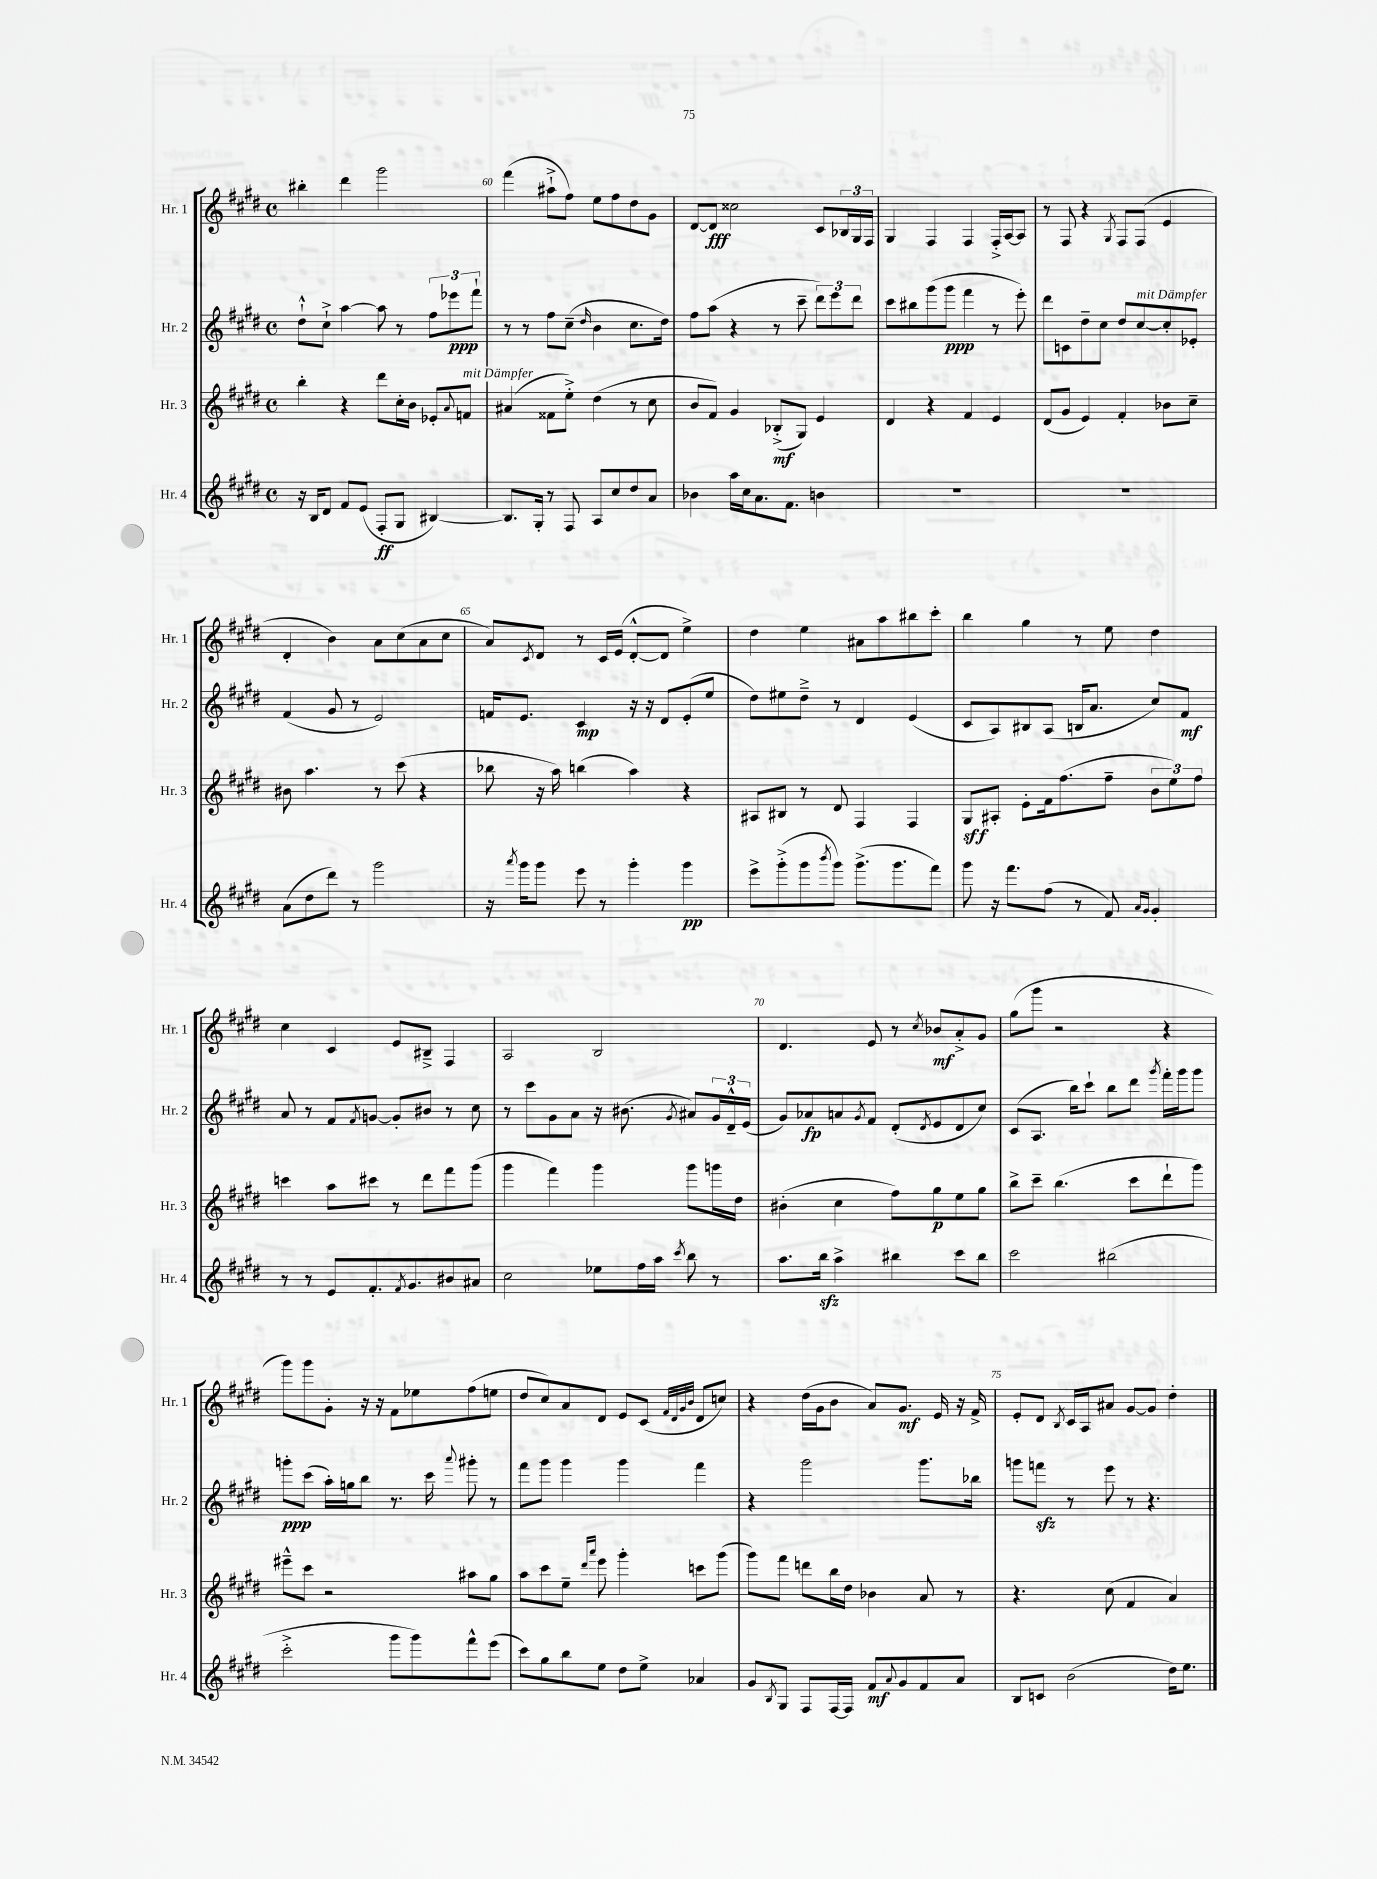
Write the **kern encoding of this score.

**kern	**dynam	**kern	**dynam	**kern	**dynam	**kern	**dynam
*part4	*part4	*part3	*part3	*part2	*part2	*part1	*part1
*staff4	*staff4	*staff3	*staff3	*staff2	*staff2	*staff1	*staff1
*I"Hr. 4	*	*I"Hr. 3	*	*I"Hr. 2	*	*I"Hr. 1	*
*I'Hr. 4	*	*I'Hr. 3	*	*I'Hr. 2	*	*I'Hr. 1	*
*clefG2	*	*clefG2	*	*clefG2	*	*clefG2	*
*k[f#c#g#d#]	*	*k[f#c#g#d#]	*	*k[f#c#g#d#]	*	*k[f#c#g#d#]	*
*M4/4	*	*M4/4	*	*M4/4	*	*M4/4	*
*met(c)	*	*met(c)	*	*met(c)	*	*met(c)	*
=59	=59	=59	=59	=59	=59	=59	=59
16r	.	4bb'\	.	8dd#`^^\L	.	4bb#X'\	.
16B/KL	.	.	.	.	.	.	.
8d#/J	.	.	.	8cc#`^\J	.	.	.
8f#/L	.	4r	.	[4aa\	.	4ddd#\	.
(8e/J	.	.	.	.	.	.	.
8F#'/L	ff	8ddd#\L	.	8aa\]	.	2ggg#\	.
8G#/J	.	16cc#'\L	.	8r	.	.	.
.	.	16b\JJ	.	.	.	.	.
[4B#X/)	.	8e-X'/L	.	12ff#\L	.	.	.
.	.	.	.	12eee-X\	ppp	.	.
.	.	8qqa/	.	.	.	.	.
!	!	!LO:TX:a:i:t=mit Dämpfer	!	!	!	!	!
.	.	8fn/J	.	.	.	.	.
.	.	.	.	12fff#`\J	.	.	.
=60	=60	=60	=60	=60	=60	=60	=60
8.B#/L]	.	(4a#X/	.	8r	.	(4fff#\	.
.	.	.	.	8r	.	.	.
16G#'/Jk	.	.	.	.	.	.	.
8r	.	8f##X\L	.	8ff#\L	.	8aa#X`^\L	.
8F#/	.	8ee'^\J)	.	(8cc#~\J	.	8ff#\J)	.
.	.	.	.	16qqdd#/	.	.	.
8A/L	.	(4dd#\	.	4b\	.	8ee\L	.
8cc#/	.	.	.	.	.	8ff#\	.
8dd#/	.	8r	.	8.cc#\L	.	8dd#\	.
8a/J	.	8cc#\	.	.	.	8g#\J	.
.	.	.	.	16dd#\Jk)	.	.	.
=61	=61	=61	=61	=61	=61	=61	=61
4b-X\	.	8b/L	.	8ff#\L	.	[8d#/L	.
.	.	8f#/J)	.	(8aa\J	.	8d#/J]	fff
16aa\LL	.	4g#/	.	4r	.	2cc##X\	.
16cc#\J	.	.	.	.	.	.	.
8.a\	.	.	.	.	.	.	.
.	.	(8B-X'^/L	mf	8r	.	.	.
8.f#\J	.	.	.	.	.	.	.
.	.	8G#/J)	.	8ccc#~\	.	.	.
4bn\	.	4e/	.	12ddd#\L)	.	8c#/L	.
.	.	.	.	12eee\	.	.	.
.	.	.	.	.	.	24B-X/L	.
.	.	.	.	12ddd#\J	.	24G#/	.
.	.	.	.	.	.	24F#/JJ	.
=62	=62	=62	=62	=62	=62	=62	=62
1r	.	4d#/	.	8ccc#\L	.	4G#/	.
.	.	.	.	8bb#X\	.	.	.
.	.	4r	.	(8ggg#\	.	4F#/	.
.	.	.	.	8ggg#\J	ppp	.	.
.	.	4f#/	.	4fff#\	.	4F#/	.
.	.	4e/	.	8r	.	16F#'^/LL	.
.	.	.	.	.	.	[16A/J	.
.	.	.	.	8eee'\)	.	8A/J]	.
=63	=63	=63	=63	=63	=63	=63	=63
1r	.	(8d#/L	.	8ddd#\L	.	8r	.
.	.	8g#/J	.	8cn\	.	8F#/	.
.	.	4e/)	.	8dd#~\	.	4r	.
.	.	.	.	8cc#\J	.	.	.
.	.	.	.	.	.	8qG#/	.
.	.	4f#'/	.	8dd#/L	.	8F#/L	.
!	!	!	!	!LO:TX:a:i:t=mit Dämpfer	!	!	!
.	.	.	.	[8cc#/	.	(8F#/J	.
.	.	8b-X\L	.	8cc#'/]	.	4e/	.
.	.	8cc#~\J	.	8e-X'/J	.	.	.
!!LO:LB:g=z
=64	=64	=64	=64	=64	=64	=64	=64
(8a\L	.	8b#X\	.	(4f#/	.	4d#'/	.
8dd#\	.	4.aa\	.	.	.	.	.
8ddd#\J)	.	.	.	8g#/	.	4b\)	.
8r	.	.	.	8r	.	.	.
2ggg#\	.	8r	.	2e/)	.	8a\L	.
.	.	(8ccc#\	.	.	.	(8cc#\	.
.	.	4r	.	.	.	8a\	.
.	.	.	.	.	.	8cc#\J	.
=65	=65	=65	=65	=65	=65	=65	=65
16r	.	8bb-X\	.	16fn/KL	.	8a/L)	.
8qaaa/	.	.	.	.	.	.	.
16ggg#\KL	.	.	.	8.e/J	.	.	.
.	.	.	.	.	.	8qc#/	.
8ggg#\J	.	16r	.	.	.	8d#/J	.
.	.	16aa\)	.	.	.	.	.
8eee\	.	(4bbn\	.	4c#/	mp	8r	.
8r	.	.	.	.	.	16c#/LL	.
.	.	.	.	.	.	(16e/JJ	.
4ggg#'\	.	4aa\)	.	16r	.	[8d#'^^/L	.
.	.	.	.	16r	.	.	.
.	.	.	.	8d#/L	.	8d#/J]	.
4ggg#\	pp	4r	.	(8e'/	.	4ee^\)	.
.	.	.	.	8ee/J	.	.	.
=66	=66	=66	=66	=66	=66	=66	=66
8eee^\L	.	8A#X/L	.	8dd#\L)	.	4dd#\	.
(8ggg#'^\	.	8B#X/J	.	8ee#X\	.	.	.
8ggg#\	.	8r	.	8dd#~^\J	.	4ee\	.
8qbbb/	.	.	.	.	.	.	.
8ggg#\J)	.	8d#/	.	8r	.	.	.
(8.ggg#^\L	.	4F#/	.	4d#/	.	8a#X\L	.
.	.	.	.	.	.	8aa\	.
8.ggg#\	.	.	.	.	.	.	.
.	.	4F#/	.	(4e/	.	8bb#X\	.
8fff#\J)	.	.	.	.	.	8ccc#'\J	.
=67	=67	=67	=67	=67	=67	=67	=67
8ggg#\	.	8G#/L	sff	8c#/L	.	4bb\	.
16r	.	8A#X'/J	.	8A/)	.	.	.
8.fff#\L	.	.	.	.	.	.	.
.	.	8e'\L	.	8B#X/	.	4gg#\	.
(8ff#\J	.	16f#\k	.	(8A/J	.	.	.
.	.	(8.ff#\	.	.	.	.	.
8r	.	.	.	16Bn/KL	.	8r	.
.	.	.	.	8.a/J	.	.	.
8f#/)	.	8ff#~\J	.	.	.	8ee\	.
16qqa/LL	.	.	.	.	.	.	.
16qqg#/JJ	.	.	.	.	.	.	.
4g#'/	.	12b\L	.	8cc#/L)	.	4dd#\	.
.	.	12ee\)	.	.	.	.	.
.	.	.	.	8f#/J	mf	.	.
.	.	12ff#\J	.	.	.	.	.
!!LO:LB:g=z
=68	=68	=68	=68	=68	=68	=68	=68
8r	.	4cccn\	.	8a/	.	4cc#\	.
8r	.	.	.	8r	.	.	.
8e/L	.	8aa\L	.	8f#/L	.	4c#/	.
.	.	.	.	8qf#/	.	.	.
8.f#'/	.	8ccc#X\J	.	[8gn/J	.	.	.
.	.	8r	.	8g'/L]	.	8e/L	.
8qf#/	.	.	.	.	.	.	.
8.g#/	.	.	.	.	.	.	.
.	.	8ddd#\L	.	8b#X/J	.	8B#X~^/J	.
8b#X/	.	8fff#\	.	8r	.	4F#/	.
8a#X/J	.	(8ggg#\J	.	8cc#\	.	.	.
=69	=69	=69	=69	=69	=69	=69	=69
2cc#\	.	4ggg#\	.	8r	.	2A/	.
.	.	.	.	8ccc#\L	.	.	.
.	.	4fff#\)	.	8g#\	.	.	.
.	.	.	.	8a\J	.	.	.
8ee-X\L	.	4ggg#\	.	16r	.	2B/	.
.	.	.	.	(8.b#X\	.	.	.
16ff#\L	.	.	.	.	.	.	.
16aa\JJ	.	.	.	.	.	.	.
8qccc#/	.	.	.	8qg#/	.	.	.
8bb\	.	8ggg#\L	.	8a#X/L)	.	.	.
8r	.	16gggn\L	.	24g#/L	.	.	.
.	.	.	.	24d#~^^/	.	.	.
.	.	16dd#\JJ	.	.	.	.	.
.	.	.	.	(24e/JJ	.	.	.
=70	=70	=70	=70	=70	=70	=70	=70
8.aa\L	.	(4b#X'\	.	8g#/L)	.	4.d#/	.
.	.	.	.	8a-X/	fp	.	.
16bbzz\Jk	.	.	.	.	.	.	.
4aa^\	.	4cc#\	.	8an/	.	.	.
.	.	.	.	8qg#/	.	.	.
.	.	.	.	8f#/J	.	8e/	.
4bb#X\	.	8ff#\L)	.	(8d#'/L	.	8r	.
.	.	.	.	8qd#/	.	8qcc#/	.
.	.	8gg#\	p	8e/	.	8b-X/L	mf
8ccc#\L	.	8ee\	.	8d#/	.	8a'^/	.
8bb#\J	.	8gg#\J	.	8cc#/J)	.	8g#/J	.
=71	=71	=71	=71	=71	=71	=71	=71
2ccc#\	.	8bb^\L	.	(8c#/L	.	(8gg#\L	.
.	.	8ccc#~\J	.	8.A/J	.	8ggg#\J	.
.	.	(4.bb\	.	.	.	2r	.
.	.	.	.	16bb\KL)	.	.	.
.	.	.	.	8ccc#`\J	.	.	.
(2bb#X\	.	.	.	8bb\L	.	.	.
.	.	8ccc#\L	.	8ddd#\J	.	.	.
.	.	.	.	8qggg#/	.	.	.
.	.	8ddd#`\	.	16fff#'\LL	.	4r	.
.	.	.	.	16ggg#\J	.	.	.
.	.	8ggg#\J)	.	8ggg#\J	.	.	.
!!LO:LB:g=z
=72	=72	=72	=72	=72	=72	=72	=72
2ccc#'^\	.	8eee#X~^^\L	.	8gggn'\L	ppp	8ggg#\L)	.
.	.	8ccc#\J	.	(8ccc#\J	.	8ggg#\	.
.	.	2r	.	16aa'\LL)	.	8g#'\J	.
.	.	.	.	16ggn\J	.	.	.
.	.	.	.	8bb\J	.	16r	.
.	.	.	.	.	.	16r	.
8ggg#\L	.	.	.	8.r	.	8f#\L	.
8ggg#\)	.	.	.	.	.	8ee-X\	.
.	.	.	.	16ccc#\	.	.	.
.	.	.	.	8qqaaa/	.	.	.
8fff#^^\	.	8aa#X\L	.	8ggg#X'\	.	(8ff#\	.
(8eee\J	.	8gg#\J	.	8r	.	8een\J	.
=73	=73	=73	=73	=73	=73	=73	=73
8ccc#\L)	.	8aa\L	.	8fff#\L	.	8dd#/L	.
8gg#\	.	8ccc#\	.	8ggg#\J	.	8cc#/)	.
8bb\	.	8ee~\J	.	4ggg#\	.	8a/	.
.	.	16qqddd#/LL	.	.	.	.	.
.	.	16qqaaa/JJ	.	.	.	.	.
8ee\J	.	8eee\	.	.	.	8d#/J	.
8dd#\L	.	4ggg#'\	.	4ggg#\	.	8e/L	.
8ee^\J	.	.	.	.	.	(8c#/J	.
.	.	.	.	.	.	32qqf#/LLL	.
.	.	.	.	.	.	32qqd#/	.
.	.	.	.	.	.	32qqg#/	.
.	.	.	.	.	.	32qqb/JJJ	.
4a-X/	.	8cccn\L	.	4fff#\	.	8d#/L	.
.	.	(8ggg#\J	.	.	.	8ccn/J)	.
=74	=74	=74	=74	=74	=74	=74	=74
8g#/L	.	8ggg#\L)	.	4r	.	4r	.
8qB/	.	.	.	.	.	.	.
8G#/J	.	8fff#\J	.	.	.	.	.
8F#/L	.	8dddn\L	.	2ggg#\	.	(16dd#\LL	.
.	.	.	.	.	.	16g#\J	.
[16F#/L	.	16bb\L	.	.	.	8b\J	.
16F#/JJ]	.	16dd#\JJ	.	.	.	.	.
8f#/L	mf	4b-X\	.	.	.	8a/L)	.
8qqa/	.	.	.	.	.	.	.
8g#/	.	.	.	.	.	8.g#/J	mf
8f#/	.	8a/	.	8.ggg#\L	.	.	.
.	.	.	.	.	.	16e/	.
8a/J	.	8r	.	.	.	16r	.
.	.	.	.	16bb-X\Jk	.	16f#^/	.
=75	=75	=75	=75	=75	=75	=75	=75
8B/L	.	4.r	.	8gggn\L	.	8e'/L	.
8cn/J	.	.	.	8fffnzz\J	.	8d#/J	.
.	.	.	.	.	.	8qB/	.
(2b\	.	.	.	8r	.	16c#/LL	.
.	.	.	.	.	.	16A/J	.
.	.	(8cc#\	.	8eee\	.	8a#X/J	.
.	.	4f#/	.	8r	.	[8g#/L	.
.	.	.	.	4.r	.	8g#/J]	.
16dd#\KL)	.	4a/)	.	.	.	4dd#'\	.
8.ee\J	.	.	.	.	.	.	.
==	==	==	==	==	==	==	==
*-	*-	*-	*-	*-	*-	*-	*-
